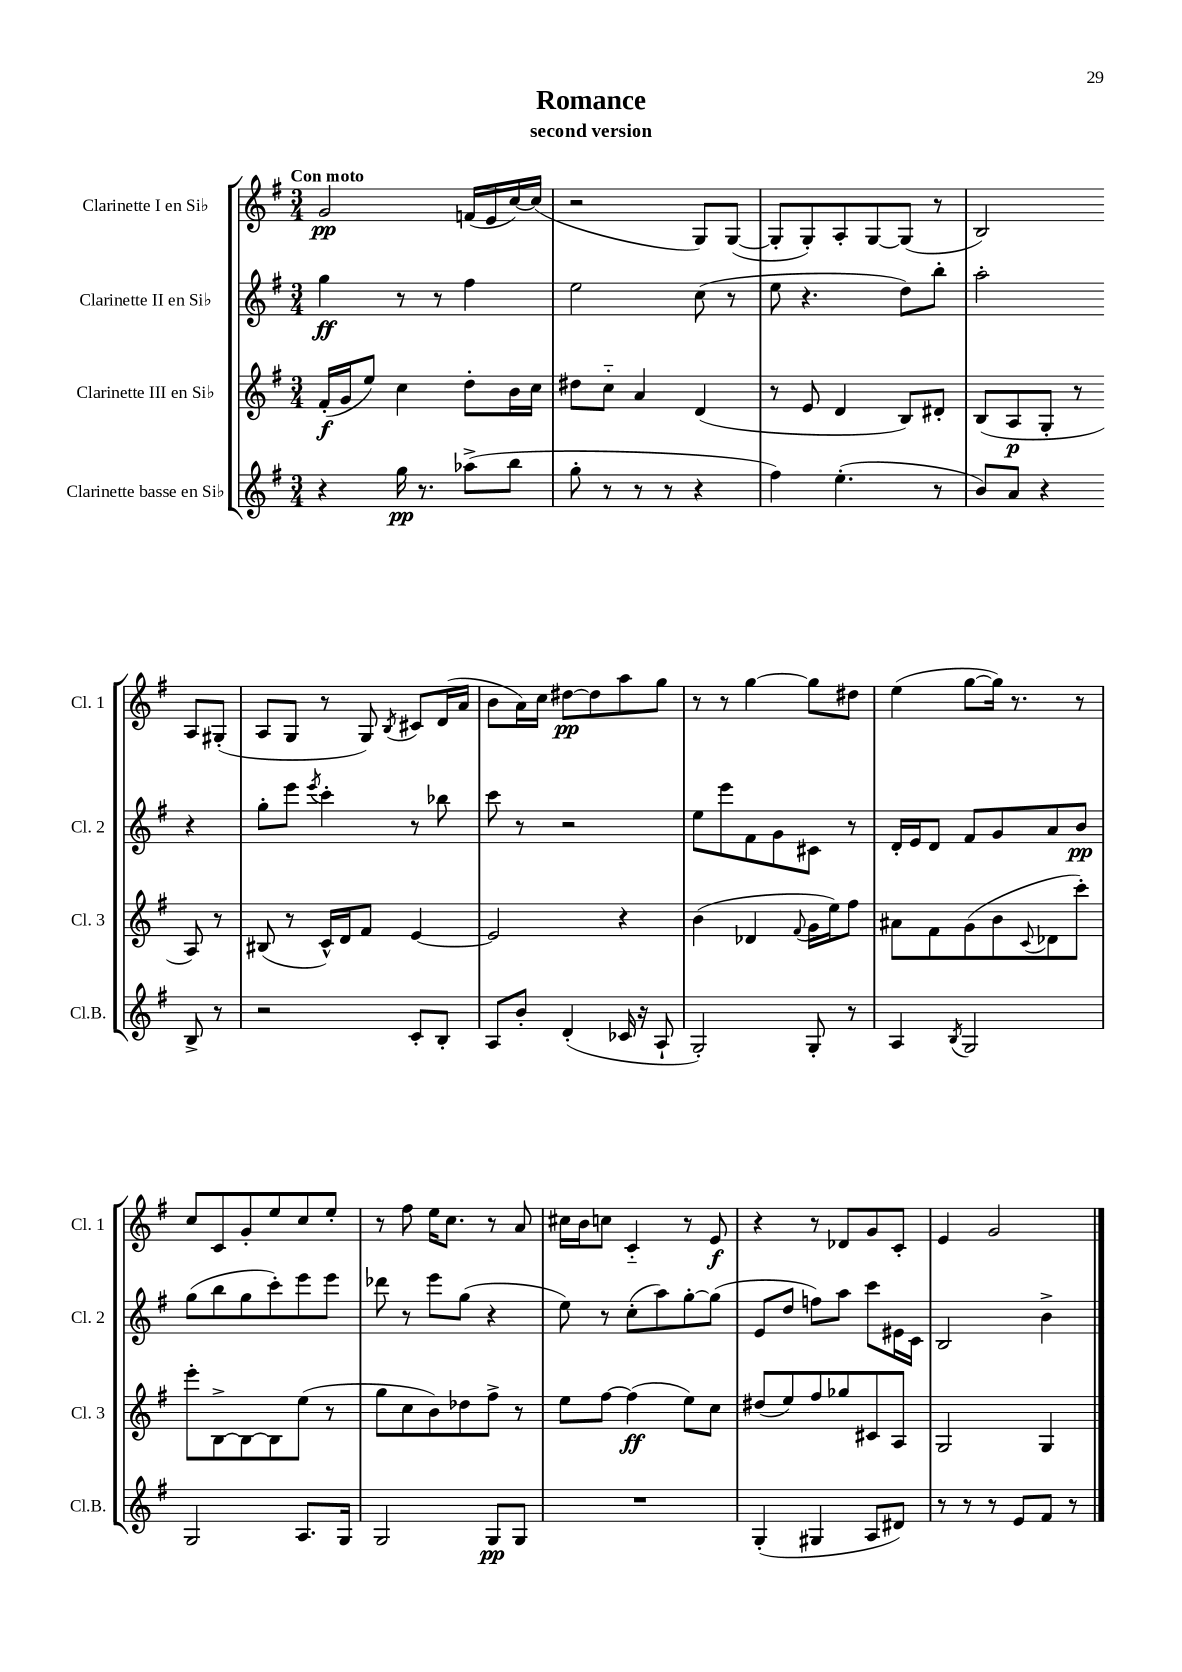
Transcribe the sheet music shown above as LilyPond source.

\header { title = "Romance" subtitle = "second version" }
<<
\new StaffGroup <<
\new Staff = "s0" \with { instrumentName = "Clarinette I en Sib" shortInstrumentName = "Cl. 1" } {
    \clef treble \key g \major \numericTimeSignature \time 3/4 \tempo "Con moto"
    g'2\pp f'16( e'16 c''16~) c''16( |
    r2 g8) g8~( |
    g8-. g8-.) a8-. g8~ g8( r8 |
    b2) a8 gis8-.( |
    a8 g8 r8 g8) \acciaccatura { b8 } cis'8 d'16( a'16 |
    b'8 a'16) c''16 dis''8~\pp dis''8 a''8 g''8 |
    r8 r8 g''4~ g''8 dis''8 |
    e''4( g''8~ g''16) r8. r8 |
    c''8 c'8 g'8-. e''8 c''8 e''8-. |
    r8 fis''8 e''16 c''8. r8 a'8 |
    cis''16 b'16 c''8 c'4-_ r8 e'8\f |
    r4 r8 des'8 g'8 c'8-. |
    e'4 g'2 \bar "|." |
}
\new Staff = "s1" \with { instrumentName = "Clarinette II en Sib" shortInstrumentName = "Cl. 2" } {
    \clef treble \key g \major \numericTimeSignature \time 3/4
    g''4\ff r8 r8 fis''4 |
    e''2 c''8( r8 |
    e''8 r4. d''8) b''8-. |
    a''2-. r4 |
    g''8-. e'''8 \acciaccatura { e'''8 } c'''4-. r8 bes''8 |
    c'''8 r8 r2 |
    e''8 e'''8 fis'8 g'8 cis'8 r8 |
    d'16-. e'16 d'8 fis'8 g'8 a'8 b'8\pp |
    g''8( b''8 g''8 c'''8-.) e'''8 e'''8 |
    des'''8 r8 e'''8 g''8( r4 |
    e''8) r8 c''8-.( a''8) g''8~-. g''8( |
    e'8 d''8 f''8) a''8 c'''8 eis'16 c'16 |
    b2 b'4-> \bar "|." |
}
\new Staff = "s2" \with { instrumentName = "Clarinette III en Sib" shortInstrumentName = "Cl. 3" } {
    \clef treble \key g \major \numericTimeSignature \time 3/4
    fis'16-.\f( g'16 e''8) c''4 d''8-. b'16 c''16 |
    dis''8 c''8-_ a'4 d'4( |
    r8 e'8 d'4 b8) dis'8-. |
    b8( a8\p g8-. r8 a8) r8 |
    bis8( r8 c'16-^) d'16 fis'8 e'4~ |
    e'2 r4 |
    b'4( des'4 \appoggiatura { fis'8 } g'16 e''16) fis''8 |
    ais'8 fis'8 g'8( b'8 \appoggiatura { c'8 } des'8 c'''8-.) |
    e'''8-. b8~-> b8~ b8 e''8( r8 |
    g''8 c''8 b'8) des''8 fis''8-> r8 |
    e''8 fis''8~ fis''4\ff( e''8) c''8 |
    dis''8( e''8) fis''8 ges''8 cis'8 a8 |
    g2 g4 \bar "|." |
}
\new Staff = "s3" \with { instrumentName = "Clarinette basse en Sib" shortInstrumentName = "Cl.B." } {
    \clef treble \key g \major \numericTimeSignature \time 3/4
    r4 g''16\pp r8. aes''8->( b''8 |
    g''8-. r8 r8 r8 r4 |
    fis''4) e''4.-.( r8 |
    b'8) a'8 r4 b8-> r8 |
    r2 c'8-. b8-. |
    a8 b'8-. d'4-.( ces'16 r16 a8-! |
    g2-.) g8-. r8 |
    a4 \acciaccatura { b8 } g2 |
    g2 a8. g16 |
    g2 g8\pp g8 |
    R2. |
    g4-.( gis4 a8 dis'8) |
    r8 r8 r8 e'8 fis'8 r8 \bar "|." |
}
>>
>>
\layout { \context { \Score \remove "Bar_number_engraver" } }
